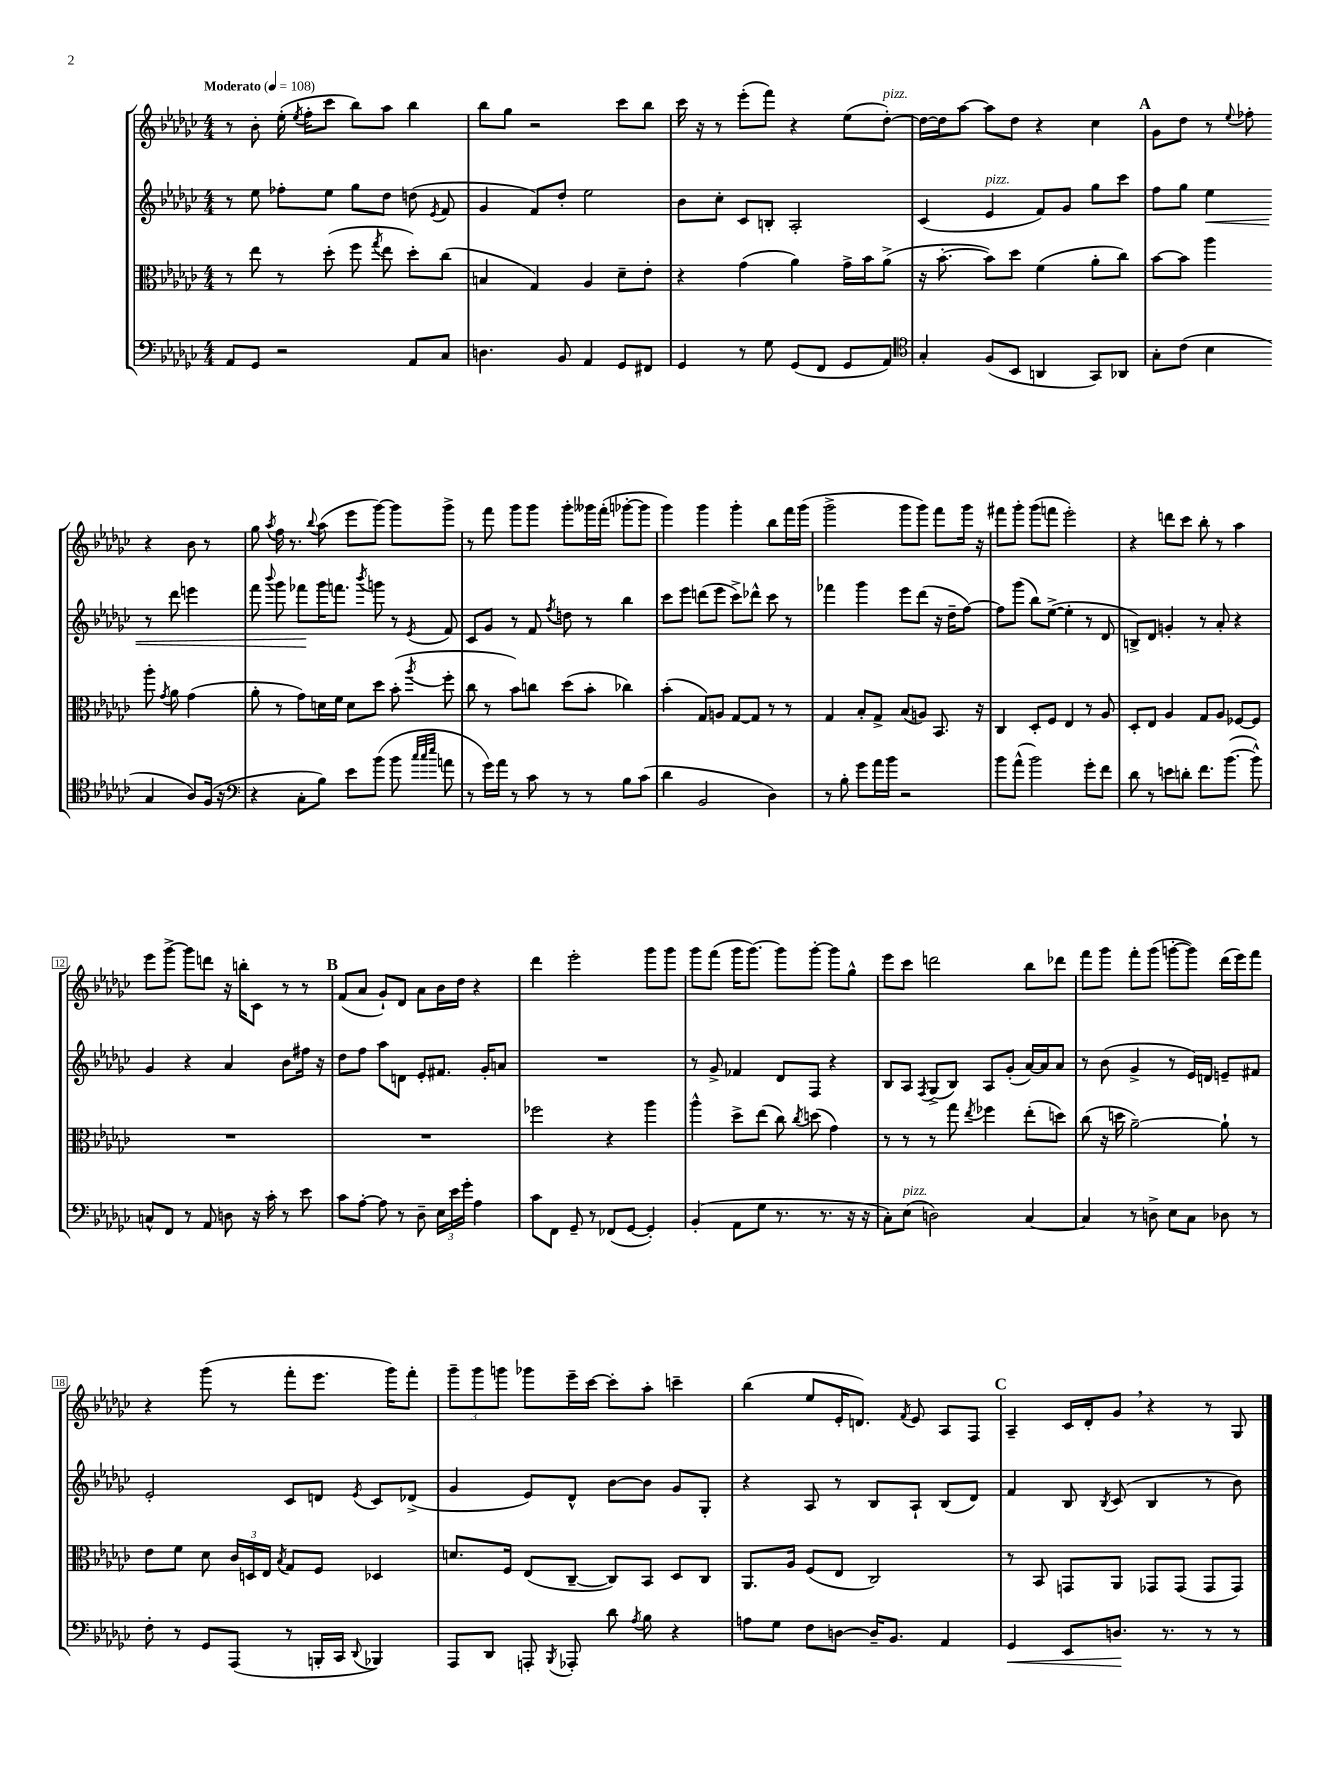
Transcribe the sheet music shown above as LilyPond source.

<<
\new StaffGroup <<
\new Staff = "s0" {
    \clef treble \key ges \major \numericTimeSignature \time 4/4 \tempo "Moderato" 4 = 108
    \autoBeamOff r8 bes'8-. ees''16-.( \acciaccatura { ees''8 } f''16[-. ces'''8] bes''8[) aes''8] bes''4 |
    bes''8[ ges''8] r2 ces'''8[ bes''8] |
    ces'''16 r16 r8 ees'''8[-.( f'''8]) r4 ees''8[( des''8]~-.^\markup { \italic "pizz." }) |
    des''16[~ des''16 aes''8]~ aes''8[ des''8] r4 ces''4 |
    \mark \markup { \bold "A" } ges'8[ des''8] r8 \appoggiatura { ees''8 } fes''8-. r4 bes'8 r8 |
    ges''8 \acciaccatura { aes''8 } f''16 r8. \appoggiatura { bes''8 } aes''8( ees'''8[ ges'''8]~) ges'''8[ ges'''8]-> |
    r8 f'''8 ges'''8[ ges'''8] ges'''8[-. geses'''16 f'''16]-.( ges'''8[~-. ges'''8] |
    ges'''4) ges'''4 ges'''4-. bes''8[ f'''16 ges'''16]( |
    ges'''2-> ges'''8[ ges'''8]) f'''8[ ges'''16] r16 |
    fis'''8[ ges'''8]-. ges'''8[( f'''8] ees'''2-.) |
    r4 d'''8[ ces'''8] bes''8-. r8 aes''4 |
    ees'''8[ ges'''8]~-> ges'''8[ d'''8] r16 b''16[-. ces'8] r8 r8 |
    \mark \markup { \bold "B" } f'8[( aes'8] ges'8[-!) des'8] aes'8[ bes'16 des''16] r4 |
    des'''4 ees'''2-. ges'''8[ ges'''8] |
    ges'''8[ f'''8]( ges'''16[ ges'''8.]~) ges'''8[ ges'''8]~-. ges'''8[ ges''8]-^ |
    ees'''8[ ces'''8] d'''2 bes''8[ des'''8] |
    f'''8[ ges'''8] f'''8[-. ges'''8]( g'''8[~-. g'''8]) des'''16[( ees'''16) f'''8] |
    r4 ges'''8( r8 f'''8[-. ees'''8.] ges'''16[) f'''8]-. |
    \tuplet 3/2 { ges'''8[-- ges'''8 g'''8] } ges'''8[ ees'''16-- ces'''16]~ ces'''8[-. aes''8]-. c'''4-- |
    bes''4( ees''8[ ees'16-. d'8.]) \acciaccatura { f'8 } ees'8 aes8[ f8] |
    \mark \markup { \bold "C" } aes4-- ces'16[ des'16-. ges'8] \breathe r4 r8 ges8 \bar "|." |
}
\new Staff = "s1" {
    \clef treble \key ges \major \numericTimeSignature \time 4/4
    \autoBeamOff r8 ees''8 fes''8[-. ees''8] ges''8[ des''8] d''8( \acciaccatura { ees'8 } f'8 |
    ges'4 f'8[) des''8]-. ees''2 |
    bes'8[ ces''8]-. ces'8[ b8]-. aes2-. |
    ces'4( ees'4^\markup { \italic "pizz." } f'8[) ges'8] ges''8[ ces'''8] |
    \mark \markup { \bold "A" } f''8[ ges''8] ees''4\< r8 des'''8 e'''4 |
    f'''8 \appoggiatura { bes'''8 } ges'''8 fes'''8[\! ges'''16 f'''8.] \acciaccatura { bes'''8 } g'''8 r8 \acciaccatura { ees'8 } f'8 |
    ces'8[ ges'8] r8 f'8 \acciaccatura { f''8 } d''8 r8 bes''4 |
    ces'''8[ ees'''8] d'''8[( ees'''8] ces'''8[->) des'''8]-^ ces'''8 r8 |
    fes'''4 ges'''4 ees'''8[ des'''8]( r16 des''16[-- f''8]~) |
    f''8[ ges'''8]( bes''8[) ees''8]~->( ees''4-. r8 des'8 |
    b8[->) des'8] g'4-. r8 aes'8-. r4 |
    ges'4 r4 aes'4 bes'8[ fis''16] r16 |
    \mark \markup { \bold "B" } des''8[ f''8] aes''8[ d'8] ees'8[-. fis'8.] ges'16[-. a'8] |
    R1 |
    r8 ges'8-> fes'4 des'8[ f8] r4 |
    bes8[ aes8] \acciaccatura { f8 } ges8[->( bes8]) aes8[ ges'8]-.( aes'16[~) aes'16 aes'8] |
    r8 bes'8( ges'4-> r8 ees'16[) d'16] e'8[-- fis'8] |
    ees'2-. ces'8[ d'8] \acciaccatura { ees'8 } ces'8[ des'8]->( |
    ges'4 ees'8[) des'8]-^ bes'8[~ bes'8] ges'8[ ges8]-. |
    r4 aes8 r8 bes8[ aes8]-! bes8[( des'8]) |
    \mark \markup { \bold "C" } f'4 bes8 \acciaccatura { bes8 } ces'8( bes4 r8 bes'8) \bar "|." |
}
\new Staff = "s2" {
    \clef alto \key ges \major \numericTimeSignature \time 4/4
    \autoBeamOff r8 ees''8 r8 des''8-.( f''8 \acciaccatura { ges''8 } ees''8 des''8[-.) ces''8]( |
    b4 ges4) aes4 des'8[-- ees'8]-. |
    r4 ges'4( aes'4) ges'16[-> bes'16 aes'8]->( |
    r16 bes'8.~-. bes'8[) des''8] f'4( aes'8[-. ces''8]) |
    \mark \markup { \bold "A" } bes'8[~ bes'8] aes''4 aes''8-. \acciaccatura { ges'8 } aes'8 ges'4( |
    aes'8-. r8 ges'8[) d'16 f'16] d'8[ des''8] bes'8-.( \acciaccatura { aes''8 } f''8-. |
    ces''8 r8 bes'8[) c''8] des''8[( bes'8]-. ces''4) |
    bes'4-.( ges8[) a8] ges8[~ ges8] r8 r8 |
    ges4 bes8[-. ges8]-> bes8[( a8]) bes,8. r16 |
    ces4 des8[-. f8] ees4 r8 aes8 |
    des8[-. ees8] aes4 ges8[ aes8] fes8[~ fes8] |
    R1 |
    \mark \markup { \bold "B" } R1 |
    fes''2 r4 aes''4 |
    aes''4-^ des''8[-> ees''8]( ces''8) \acciaccatura { ces''8 } d''8( ges'4) |
    r8 r8 r8 ges''8 \acciaccatura { ees''8 } fes''4 ees''8[-.( d''8]) |
    ces''8( r16 d''16 aes'2~--) aes'8-! r8 |
    ees'8[ f'8] des'8 \tuplet 3/2 { ces'16[ d16 ees16] } \acciaccatura { bes8 } ges8[ f8] des4 |
    d'8.[ f16] ees8[( ces8]~-- ces8[) bes,8] des8[ ces8] |
    aes,8.[ aes16] f8[( ees8] ces2) |
    \mark \markup { \bold "C" } r8 bes,8 g,8[ aes,8] ges,8[ ges,8]( ges,8[ ges,8]) \bar "|." |
}
\new Staff = "s3" {
    \clef bass \key ges \major \numericTimeSignature \time 4/4
    \autoBeamOff aes,8[ ges,8] r2 aes,8[ ces8] |
    d4. bes,8 aes,4 ges,8[ fis,8] |
    ges,4 r8 ges8 ges,8[( f,8] ges,8[ aes,8]) |
    \clef tenor ges4-. f8[( bes,8] a,4 ges,8[) aes,8] |
    \mark \markup { \bold "A" } ges8[-. ces'8]( bes4 ges4 aes8[) f16]( r16 |
    \clef bass r4 ces8[-. bes8]) ees'8[ bes'8]( bes'8 \grace { ces''32[ ces''32 ees''32] } a'8 |
    r8 ges'16[) aes'16] r8 ces'8 r8 r8 bes8[ ces'8]( |
    des'4 bes,2 des4) |
    r8 bes8-. ges'8[ aes'16 bes'16] r2 |
    bes'8[ aes'8]-^( bes'2) ges'8[-. f'8] |
    des'8 r8 e'8[ d'8]-. f'8.[ bes'8.]~( bes'8-^) |
    c8[-^ f,8] r8 aes,8 d8 r16 ces'16-. r8 ees'8 |
    \mark \markup { \bold "B" } ces'8[ aes8]~-. aes8 r8 des8-- \tuplet 3/2 { ees16[ ees'16 ges'16]-. } aes4 |
    ces'8[ f,8] ges,8-- r8 fes,8[( ges,8]~ ges,4-.) |
    bes,4-.( aes,8[ ges8] r8. r8. r16 r16 |
    ces8[-.) ees8]^\markup { \italic "pizz." }( d2) ces4~ |
    ces4 r8 d8-> ees8[ ces8] des8 r8 |
    f8-. r8 ges,8[ aes,,8]( r8 b,,16[-. ces,16] \appoggiatura { des,8 } bes,,4) |
    aes,,8[ des,8] a,,8-. \acciaccatura { bes,,8 } aes,,8-. des'8 \acciaccatura { aes8 } bes8 r4 |
    a8[ ges8] f8[ d8]~ d16[-- bes,8.] aes,4 |
    \mark \markup { \bold "C" } ges,4\< ees,8[ d8.]\! r8. r8 r8 \bar "|." |
}
>>
>>
\layout { \context { \Score \override BarNumber.stencil = #(make-stencil-boxer 0.1 0.3 ly:text-interface::print) } }
